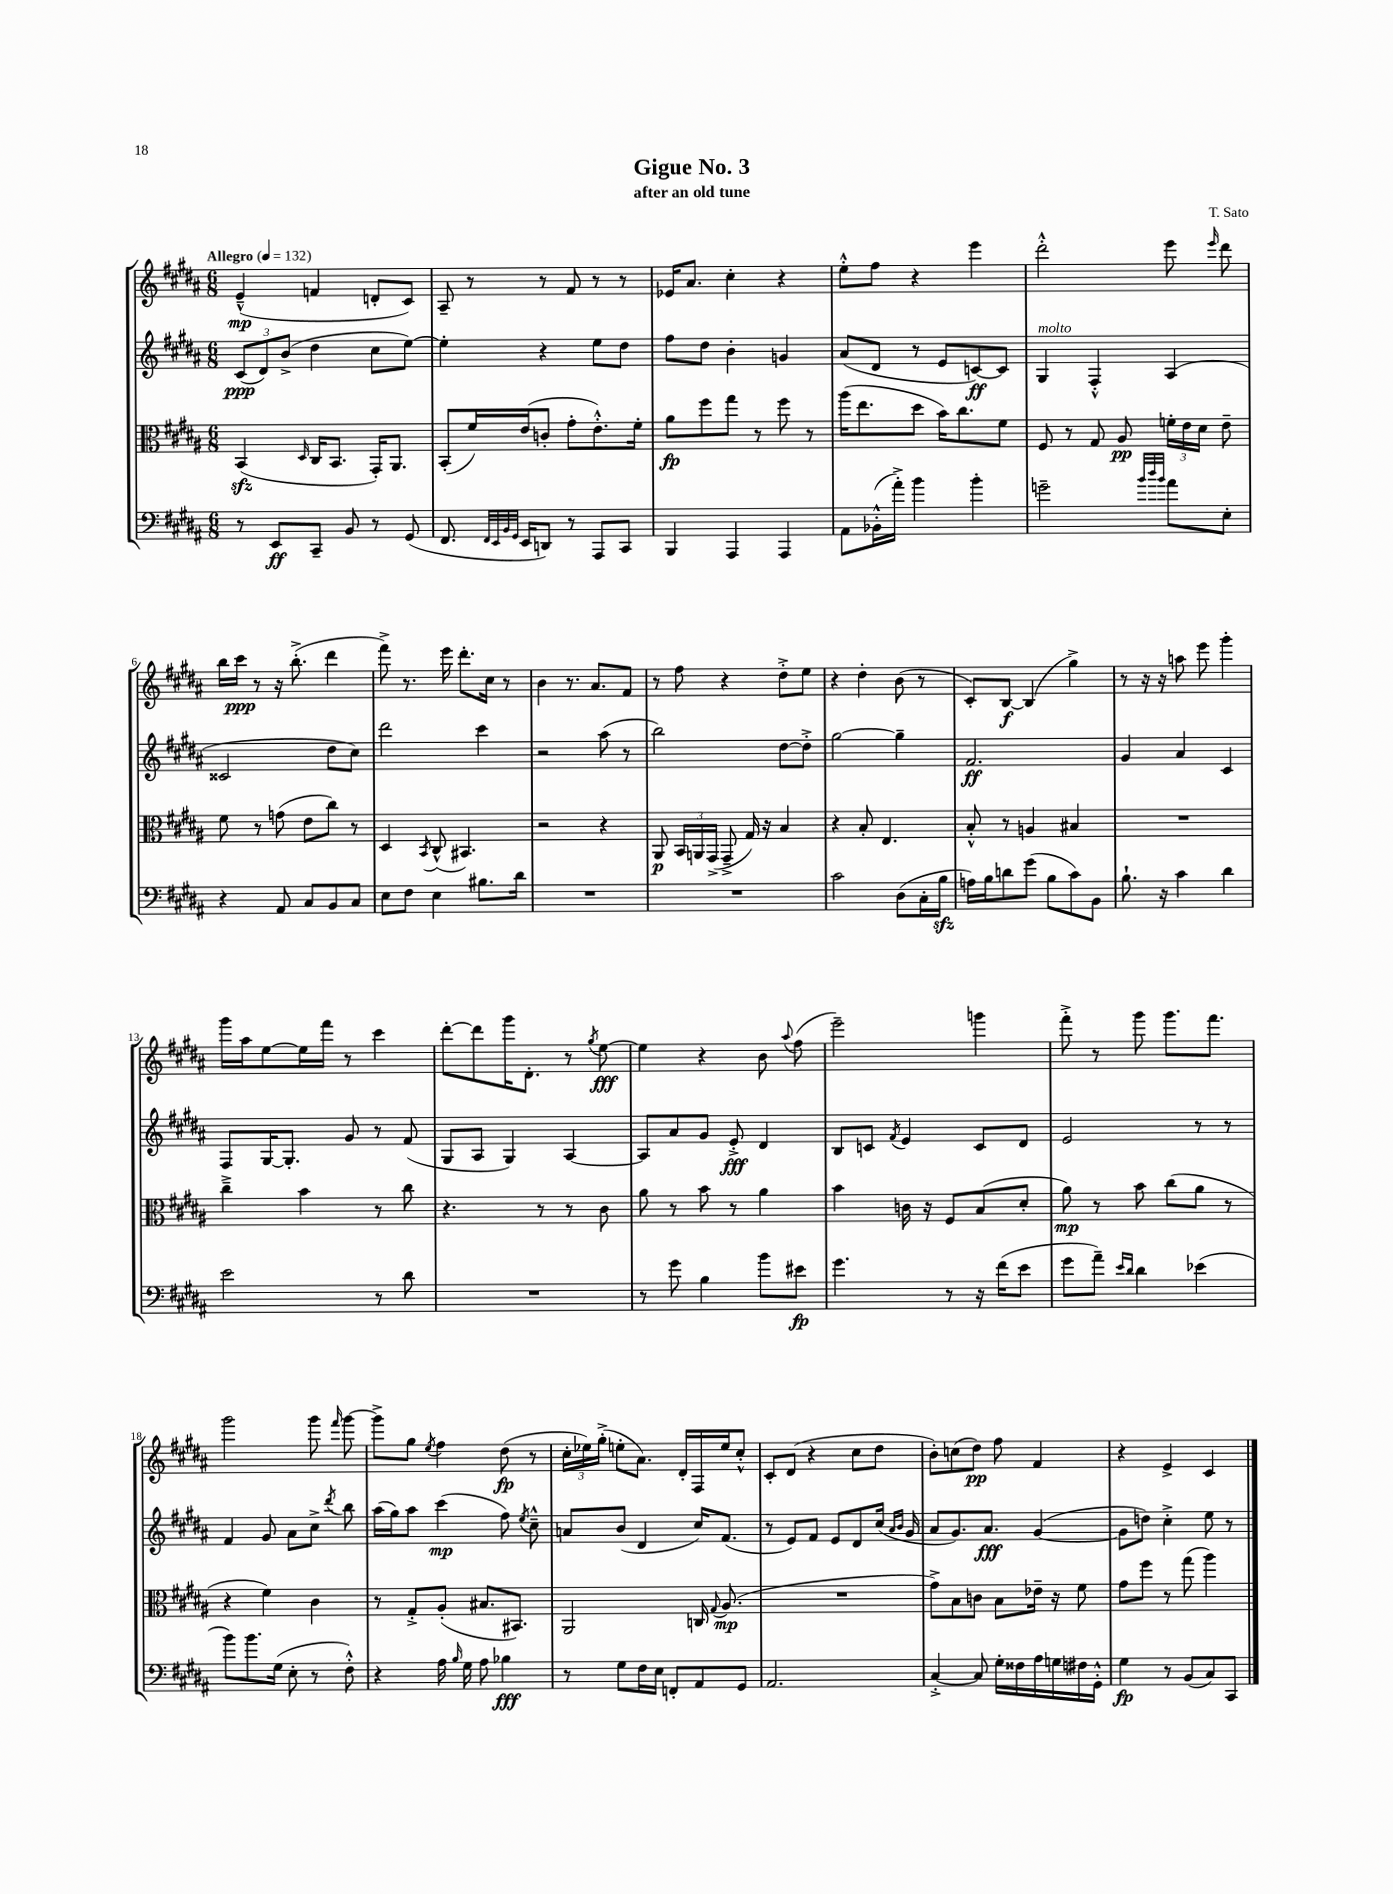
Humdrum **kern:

**kern	**kern	**kern	**kern
*staff4	*staff3	*staff2	*staff1
*clefF4	*clefC3	*clefG2	*clefG2
*k[f#c#g#d#a#]	*k[f#c#g#d#a#]	*k[f#c#g#d#a#]	*k[f#c#g#d#a#]
*M6/8	*M6/8	*M6/8	*M6/8
*MM132	*MM132	*MM132	*MM132
8r	(4BB	(12c#	(4e~^^
.	.	12d#)	.
8EE	.	.	.
.	.	(12b^	.
.	16qqD#	.	.
8CC#~	16C#	4dd#	4f
.	8.BB	.	.
8BB	.	.	.
8r	16GG#')	8cc#	8d'
.	8.AA#	.	.
(8GG#	.	[8ee)	8c#)
=	=	=	=
8.FF#	(8BB'	4ee']	8A#~
.	16f#)	.	8r
32qqFF#	.	.	.
32qqEE	.	.	.
32qqBB	.	.	.
32qqGG#	.	.	.
16EE	(16e	.	.
8DD)	8c'	4r	8r
8r	8g#'	.	8f#
8AAA#	8.e'^^)	8ee	8r
8CC#	.	8dd#	8r
.	16f#'	.	.
=	=	=	=
4BBB	8a#	8ff#	16e-
.	.	.	8.a#
.	8ff#	8dd#	.
4AAA#	8gg#	4b'	4cc#'
.	8r	.	.
4AAA#	8ff#	4g	4r
.	8r	.	.
=	=	=	=
8AA#	(16aa#	(8a#	8ee'^^
.	8.ee	.	.
(16BB-'^^	.	8d#	8ff#
16a#'^)	.	.	.
4b	8dd#	8r	4r
.	16b)	8e	.
.	8.cc#	.	.
4b'	.	[8c)	4eee
.	8f#	8c]	.
=	=	=	=
2g~	8F#	4G#	2ddd#'^^
.	8r	.	.
.	8G#	4F#'^^	.
.	8A#	.	.
32qqb	.	.	.
32qqdd#	.	.	.
32qqb	.	.	.
8a#	24f'	(4A#	8eee
.	24e	.	.
.	24d#	.	.
.	.	.	16qqeee
8E'	8e~	.	8ddd#
=	=	=	=
4r	8f#	2c##	16bb
.	.	.	16ccc#
.	8r	.	8r
8AA#	(8g	.	16r
.	.	.	(8.bb'^
8C#	8e	.	.
8BB	8cc#)	8dd#	4ddd#
8C#	8r	8cc#)	.
=	=	=	=
8E	4D#	2ddd#	8fff#^)
8F#	.	.	8.r
.	8qBB	.	.
4E	(8C#^^	.	.
.	.	.	16eee
.	4.BB#)	.	8.ddd#'
8.B#	.	4ccc#	.
.	.	.	16cc#
.	.	.	8r
16d#	.	.	.
=	=	=	=
2.r	2r	2r	4b
.	.	.	8.r
.	.	.	8.a#
.	4r	(8aa#	.
.	.	8r	8f#
=	=	=	=
2.r	8AA#	2bb)	8r
.	24BB	.	8ff#
.	24AA	.	.
.	(24GG#^	.	.
.	8GG#~^	.	4r
.	16G#)	.	.
.	16r	.	.
.	4B	[8dd#	8dd#'^
.	.	8dd#'^]	8ee
=	=	=	=
2c#	4r	[2gg#	4r
.	8B'	.	4dd#'
.	4.E	.	.
(8D#	.	4gg#~]	(8b
16C#'	.	.	8r
16B	.	.	.
=	=	=	=
16A)	8B'^^	2.f#	8c#')
16B	.	.	.
8d	8r	.	[8B
(8g#	4A	.	(4B]
8B	.	.	.
8c#)	4B#	.	4gg#^)
8BB	.	.	.
=	=	=	=
8.B`	2.r	4g#	8r
.	.	.	16r
16r	.	.	16r
4c#	.	4a#	8aa
.	.	.	8eee
4d#	.	4c#	4ggg#'
=	=	=	=
2e	4cc#~^	8F#	16ggg#
.	.	.	16aa#
.	.	[16G#	[8ee
.	.	8.G#']	.
.	4b	.	16ee]
.	.	.	16fff#
.	.	8g#	8r
8r	8r	8r	4ccc#
8d#	8cc#	(8f#	.
=	=	=	=
2.r	4.r	8G#	[8ddd#'
.	.	8A#	8ddd#]
.	.	4G#)	16ggg#
.	.	.	8.d#'
.	8r	.	.
.	8r	[4A#	8r
.	.	.	8qgg#
.	8c#	.	[8ee
=	=	=	=
8r	8a#	8A#]	4ee]
8g#	8r	8a#	.
4B	8b	8g#	4r
.	8r	8e'^	.
8b	4a#	4d#	8b
.	.	.	8qqaa#
8e#	.	.	(8ff#
=	=	=	=
4.g#	4b	8B	2eee~)
.	.	8c	.
.	.	8qf#	.
.	16c	4e	.
.	16r	.	.
8r	8F#	.	.
16r	(8B	8c	4ggg
(16f#	.	.	.
8e	8d#'	8d#	.
=	=	=	=
8g#	8a#)	2e	8fff#'^
8a#~)	8r	.	8r
16qqe	.	.	.
16qqd#	.	.	.
4d#	8b	.	8ggg#
.	(8cc#	.	8.ggg#
(4e-	8a#	8r	.
.	.	.	8.fff#
.	8r	8r	.
=	=	=	=
8b)	4r	4f#	2ggg#
8.b	.	.	.
.	4f#)	8g#	.
(16G#	.	.	.
8E'	.	8a#	.
8r	4c#	8cc#^	8ggg#
.	.	8qddd#	16qqfff#
8F#'^^)	.	8bb	[8ggg#
=	=	=	=
4r	8r	(16aa#	8ggg#^]
.	.	16gg#)	.
.	8G#'^	8aa#	8gg#
.	.	.	8qee
16A#	(8A#'	(4ccc#	4ff#
16qqB	.	.	.
16G#	.	.	.
8A#	8.B#	.	.
4B-	.	8ff#)	(8dd#
.	8.BB#)	.	.
.	.	8qee	.
.	.	8cc#~^^	8r
=	=	=	=
8r	2AA#	8a	24cc#'
.	.	.	24ee-)
.	.	.	(24gg#'^
8G#	.	(8b	8ee'
16F#	.	4d#	8.a#)
16E	.	.	.
8FF'	.	.	.
.	.	.	16d#'
8AA#	16C	16cc#)	16F#
.	8qqG#	.	.
.	(8.A#	(8.f#	16ee
8GG#	.	.	8cc#'^^
=	=	=	=
2.AA#	2.r	8r	8c#'
.	.	8e)	(8d#
.	.	8f#	4r
.	.	8e	.
.	.	8d#	8cc#
.	.	(16cc#	8dd#
.	.	16qqa#	.
.	.	16qqb	.
.	.	16g#	.
=	=	=	=
[4C#'^	8g#^)	8a#	8b')
.	8B	8.g#)	(8cc
8C#]	8c	.	8dd#)
.	.	8.a#	.
16G#'	8B	.	8ff#
16F##	.	.	.
16A#	16e-~	([4g#	4f#
16G	16r	.	.
16F#	8f#	.	.
16GG#'^^	.	.	.
=	=	=	=
4G#	8g#	8g#]	4r
.	8ff#	8dd)	.
8r	8r	4cc#'^	4e^
(8BB	(8gg#	.	.
8C#)	4aa#)	8ee	4c#
8CC#	.	8r	.
==	==	==	==
*-	*-	*-	*-
